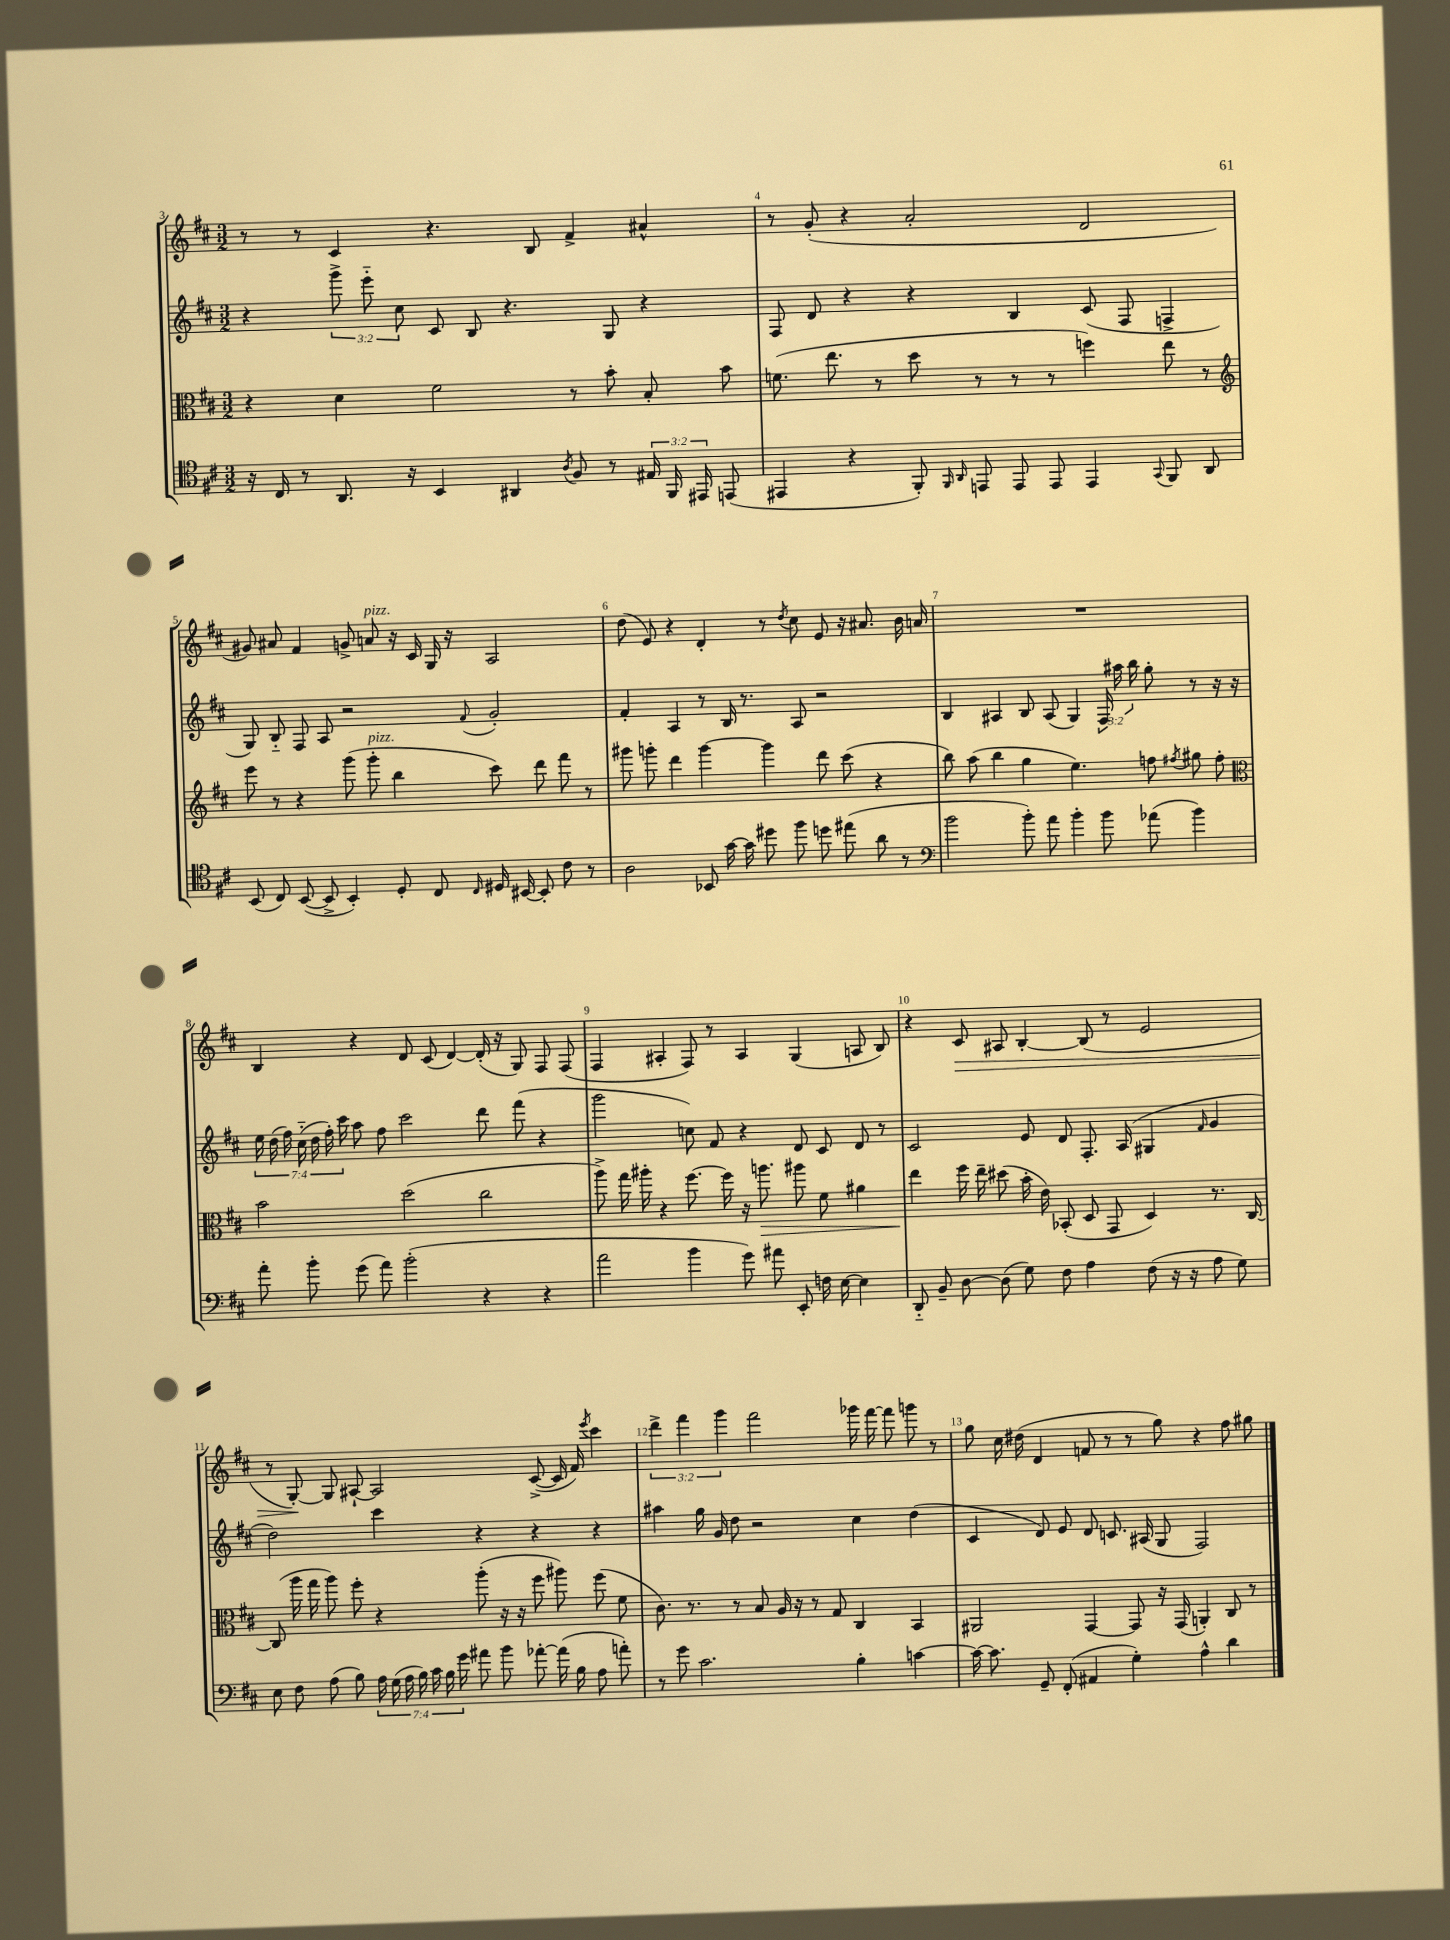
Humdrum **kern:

**kern	**kern	**kern	**kern
*staff4	*staff3	*staff2	*staff1
*clefC4	*clefC3	*clefG2	*clefG2
*k[f#c#]	*k[f#c#]	*k[f#c#]	*k[f#c#]
*M3/2	*M3/2	*M3/2	*M3/2
16r	4r	4r	8r
16C#	.	.	.
8r	.	.	8r
8.AA	4d	12ggg^	4c#
.	.	12eee'~	.
.	.	12cc#	.
16r	.	.	.
4BB	2f#	8c#	4.r
.	.	8B	.
4AA#	.	4.r	.
.	.	.	8B
8qA	.	.	.
8F#	8r	.	4f#^
8r	8b'	8G	.
24E#	8B'	4r	4a#^^
24FF#	.	.	.
24EE#	.	.	.
(8EE	8b	.	.
=	=	=	=
4EE#	(8.f	8F#	8r
.	.	8d	(8g'
.	8.ee	.	.
4r	.	4r	4r
.	8r	.	.
8FF#')	8dd	4r	2a'
16qqFF#	.	.	.
16qqAA	.	.	.
8EE	8r	.	.
8EE	8r	4B	.
8EE	8r	.	.
4EE	4ff)	(8c#	2d
.	.	8F#	.
8qqGG	.	.	.
8FF#	8ee	4F^	.
8AA	8r	.	.
=	=	=	=
*	*clefG2	*	*
(8BB	8eee	8G)	8g#)
8C#)	8r	8B'~	8a#
([8BB	4r	8F#	4f#
8BB^]	.	8A	.
4BB')	(8ggg	2r	8g^
.	8ggg'	.	8a
8D'	4bb	.	16r
.	.	.	16c#
8C#	.	.	16G
.	.	.	16r
16qqC#	.	8qqf#	.
16D#	8ccc#)	2g'	2A
[16BB#	.	.	.
8BB#']	8ddd	.	.
8c#	8fff#	.	.
8r	8r	.	.
=	=	=	=
2A	8ggg#	4f#'	(8dd
.	8ggg'	.	8e)
.	4ddd	4A	4r
8BB-	[4ggg	8r	4d'
[16g	.	16B	.
16g]	.	8.r	.
8dd#	4ggg]	.	8r
.	.	.	8qdd
8ff#	.	8A	8cc#
8dd	8ddd	2r	8e
(8ee#	(8ccc#	.	16r
.	.	.	8.a#
8a	4r	.	.
8r	.	.	16b
.	.	.	16a
=	=	=	=
*clefF4	*	*	*
2b	8bb)	4B	1.r
.	(8aa	.	.
.	4bb	4A#	.
8b')	4gg	8B	.
8a	.	(8A#	.
4b'	4.ee)	4G)	.
8b	.	24F#	.
.	.	24aa#	.
.	.	24bb	.
(8a-	8ff	8gg'	.
.	8qff#	.	.
4b)	8gg#	8r	.
.	8ff#'	16r	.
.	.	16r	.
=	=	=	=
*	*clefC3	*	*
8a'	2b	28ee	4B
.	.	(28dd	.
.	.	28ff#)	.
.	.	(28cc#'~	.
8b'	.	.	.
.	.	28dd	.
.	.	28ff#')	.
.	.	28ccc#	.
(8g	.	8aa	4r
8a)	.	8ff#	.
(2b'	(2dd	2ccc#	8d
.	.	.	(8c#
.	.	.	[4d)
4r	2cc#	8ddd	(16d']
.	.	.	16r
.	.	(8fff#	8G)
4r	.	4r	8F#
.	.	.	(8F#
=	=	=	=
2a	8aa^)	2ggg	4F#
.	16gg	.	.
.	16aa#'	.	.
.	4r	.	4A#'
4b	[8.ff#	8cc)	8F#)
.	.	8f#	8r
.	16ff#]	.	.
8g)	16r	4r	4A#
.	8.aa	.	.
8a#	.	.	.
8EE'	8aa#	8d	(4G
16F	8f#	8c#	.
[16E	.	.	.
4E]	4a#	8d	8A
.	.	8r	8B)
=	=	=	=
8DD'~	4ee	2c#	4r
8BB~	.	.	.
[8D	16ff#	.	8c#
.	16ee~	.	.
(8D]	(8dd#	.	8A#
8G)	16b'	8e	[4B'
.	16e)	.	.
8F#	(8BB-'	8d	.
4A	8D	8.F#'	(8B]
.	8GG	.	8r
.	.	(16A	.
(8F#	4D)	4G#	2e
16r	.	.	.
16r	.	.	.
.	.	16qqf#	.
8A	8.r	4g	.
8G)	.	.	.
.	[16C#	.	.
=	=	=	=
8E	(8C#]	2dd)	8r
8F#	16aa	.	[8G')
.	16gg	.	.
(8A	8aa)	.	8G]
8B)	8ff#'	.	[8A#`
28A	4r	4ccc#	2A#]
(28G	.	.	.
28A	.	.	.
28B)	.	.	.
28c#	.	.	.
28B	.	.	.
28g	.	.	.
8a#	(8aa'	4r	.
8b	16r	.	.
.	16r	.	.
[8a-'	8ff#	4r	([8c#^
(16a-]	8aa#)	.	16c#]
16B	.	.	16f#)
.	.	.	8qeee
8A	(8ff#	4r	4ccc#
8a')	8f#	.	.
=	=	=	=
8r	8.c#)	4aa#	6ddd^
8g	.	.	.
.	.	.	6fff#
.	8.r	.	.
2.c#	.	16gg	.
.	.	16g	.
.	.	.	6ggg
.	8r	8dd	.
.	8B	2r	2fff#
.	16A	.	.
.	16r	.	.
.	8r	.	.
.	8G	.	.
4B'	4C#	4cc#	16ggg-
.	.	.	[16fff#
.	.	.	8fff#]
[4c	4BB	(4dd	8ggg
.	.	.	8r
=	=	=	=
16c_	2AA#	4c#	8gg
8.c]	.	.	.
.	.	.	16cc#
.	.	.	(16dd#
8GG~	.	8d)	4d
(8FF#'	.	8e	.
4AA#	[4GG	8d	8f
.	.	8.c	8r
4G')	8GG]	.	8r
.	.	(16A#	.
.	16r	8G	8gg)
.	(16GG	.	.
4A^^	4AA')	2F#)	4r
4d	8C#	.	8ff#
.	8r	.	8gg#
==	==	==	==
*-	*-	*-	*-
